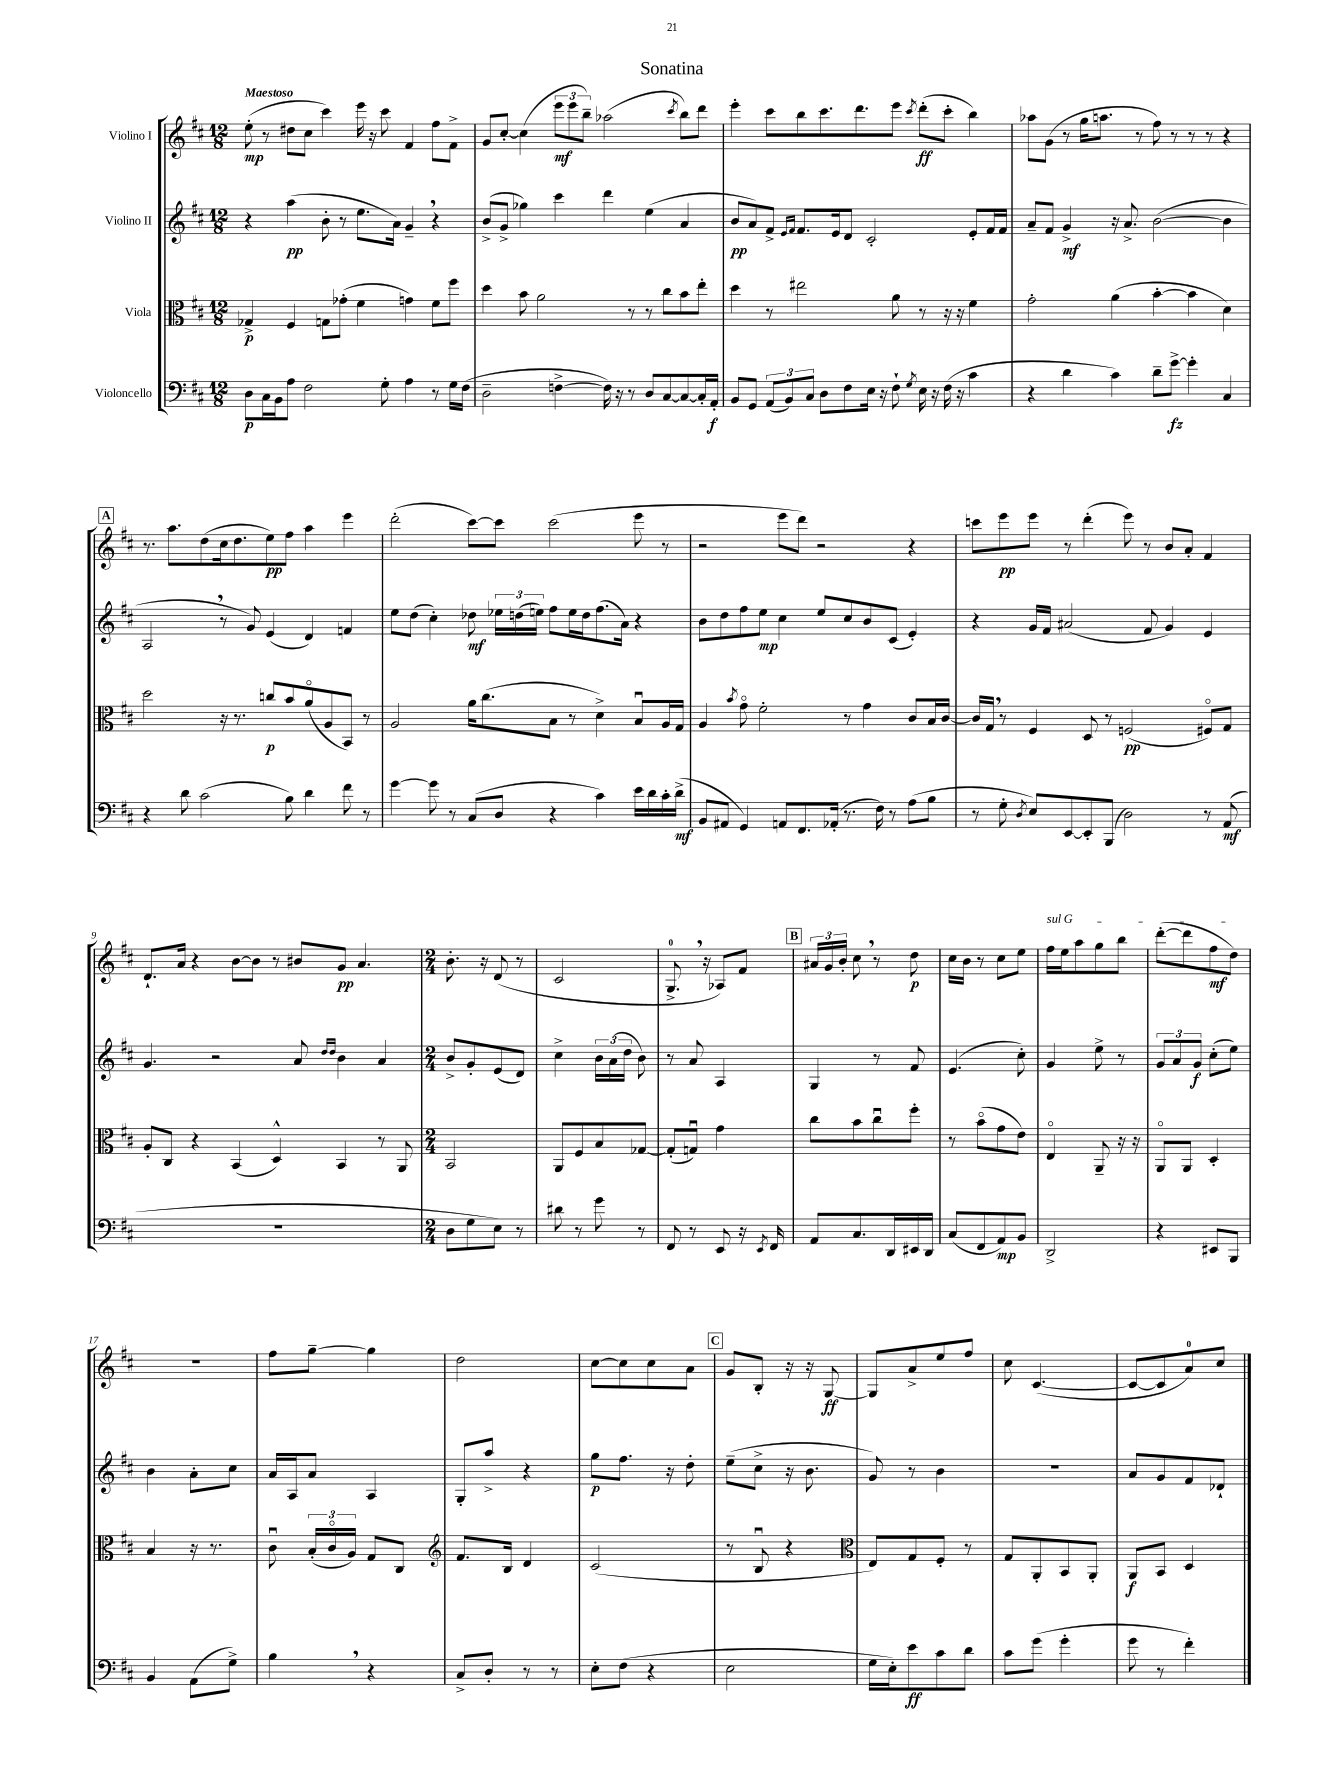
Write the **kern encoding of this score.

**kern	**kern	**kern	**kern
*staff4	*staff3	*staff2	*staff1
*clefF4	*clefC3	*clefG2	*clefG2
*k[f#c#]	*k[f#c#]	*k[f#c#]	*k[f#c#]
*M12/8	*M12/8	*M12/8	*M12/8
8D	4G-^	4r	(8ee'
16C#	.	.	8r
16BB	.	.	.
8A	4F#	(4aa	8dd#
2F#	.	.	8cc#
.	8G	8b'	4ccc#)
.	(8g-'	8r	.
.	4f#	8.ee	16eee
.	.	.	16r
8G'	.	.	8ccc#
.	.	16a)	.
4A	4g)	4g~	4f#
8r	8f#	4r	8ff#
16G	8ff#	.	8f#^
(16F#	.	.	.
=	=	=	=
2D~	4dd	(8b^	8g
.	.	8g^	[8cc#'
.	8b	4gg-)	(4cc#]
.	2a	.	.
[4F^	.	4ccc#	12eee
.	.	.	12eee
.	.	.	12bb~)
16F])	.	4ddd	(2aa-
16r	.	.	.
8r	8r	.	.
8D	8r	(4ee	.
[8C#	8cc#	.	.
.	.	.	8qccc#
8C#_	8b	4a	8bb)
16C#']	8ee'	.	8ddd
16AA'	.	.	.
=	=	=	=
8BB	4dd	8b	4eee'
8GG	.	8a)	.
(12AA	8r	8f#^	8ccc#
12BB)	.	.	.
.	.	16qqe	.
.	.	16qqf#	.
.	2ee#	8.f#	8bb
12C#	.	.	.
8D	.	.	8.ccc#
.	.	16e	.
8F#	.	8d	.
.	.	.	8.ddd
16E	.	2c#'	.
16r	.	.	.
8F#`	8a	.	8eee
8qG	.	.	8qccc#
16E	8r	.	(8ddd'
16r	.	.	.
(16F#	16r	.	8ccc#'
16r	16r	.	.
4c#	4f#	8e'	4bb)
.	.	16f#	.
.	.	16f#	.
=	=	=	=
4r	2g'	8a~	8aa-
.	.	8f#	(8g
4d	.	4g^	8r
.	.	.	16gg
.	.	.	8.aa
4c#)	(4a	16r	.
.	.	8.a^	.
.	.	.	8r
8d~	[4b'	([2b	8ff#)
[8g^	.	.	8r
4g']	4b]	.	8r
.	.	.	8r
4C#	4d)	4b]	4r
=	=	=	=
4r	2dd	2A	8.r
.	.	.	8.aa
8d	.	.	.
(2c#	.	.	(8dd
.	16r	8r	16cc#
.	8.r	.	8.dd
.	.	8g)	.
.	8cc	(4e	8ee)
8B)	8b	.	8ff#
4d	(8ao	4d)	4aa
.	8A	.	.
8f#	8BB)	4f	4eee
8r	8r	.	.
=	=	=	=
[4g	2A	8ee	(2ddd'
.	.	(8dd	.
8g]	.	4cc#')	.
8r	.	.	.
(8C#	16a	8dd-	[8ccc#)
.	(8.cc#	.	.
8D	.	24ee-	8ccc#]
.	.	(24dd	.
.	.	24ee)	.
4r	8B	8ff#	(2ccc#
.	8r	16ee	.
.	.	16dd	.
4c#)	4d^)	(8.ff#	.
.	.	16a)	.
16e	8Bu	4r	8eee
16d	.	.	.
16c#'	16A	.	8r
(16d^	16G	.	.
=	=	=	=
8BB	4A	8b	2r
8AA#	.	8dd	.
.	8qb	.	.
4GG)	8go	8ff#	.
.	2f#'	8ee	.
8AA	.	4cc#	8eee
8.FF#	.	.	8ddd)
.	.	8ee	2r
(16AA-'	.	.	.
8.r	8r	8cc#	.
.	4g	8b	.
16F#)	.	.	.
8r	.	(8c#	.
(8A	8c#	4e')	4r
8B	16B	.	.
.	[16c#	.	.
=	=	=	=
8r	16c#]	4r	8ccc
.	16G	.	.
8G'	8r	.	8eee
8qD	.	.	.
8E)	4F#	16g	8eee
.	.	16f#	.
[8EE	.	(2a#	8r
8EE']	8D	.	(4ddd'
(8BBB	8r	.	.
2D)	(2F	.	8eee)
.	.	8f#	8r
.	.	4g)	8b
.	.	.	8a'
8r	8F#o)	4e	4f#
(8AA	8G	.	.
=	=	=	=
1.r	8A'	4.g	8.d`
.	8C#	.	.
.	.	.	16a
.	4r	.	4r
.	.	2r	.
.	(4BB	.	[8b
.	.	.	8b]
.	4D^^)	.	8r
.	.	8a	8b#
.	.	16qqdd	.
.	.	16qqdd	.
.	4BB	4b	8g
.	.	.	4.a
.	8r	4a	.
.	8AA	.	.
=	=	=	=
*M2/4	*M2/4	*M2/4	*M2/4
8D	2BB	8b^	8.b'
8G	.	8g'	.
.	.	.	16r
8E)	.	(8e	(8d
8r	.	8d)	8r
=	=	=	=
8d#	8AA	4cc#^	2c#
8r	8F#	.	.
8g	8B	24b	.
.	.	(24a	.
.	.	24dd	.
8r	[8G-	8b)	.
=	=	=	=
8FF#	(8G-']	8r	8.G^
8r	8Gu)	8a	.
.	.	.	16r
8EE	4g	4A	8A-)
16r	.	.	8f#
8qEE	.	.	.
16FF#	.	.	.
=	=	=	=
8AA	8cc#	4G	24a#
.	.	.	24g
.	.	.	24b'
8.C#	8b	.	8cc#
.	8cc#u	8r	8r
16DD	.	.	.
16EE#	8ff#'	8f#	8dd
16DD	.	.	.
=	=	=	=
(8C#	8r	(4.e	16cc#
.	.	.	16b
8FF#	(8bo	.	8r
8AA)	8g	.	8cc#
8BB	8e)	8cc#')	8ee
=	=	=	=
2DD^	4Eo	4g	16ff#
.	.	.	16ee
.	.	.	8aa
.	8AA~	8ee^	8gg
.	16r	8r	8bb
.	16r	.	.
=	=	=	=
4r	8AAo	12g	([8ddd'
.	.	12a	.
.	8AA	.	8ddd]
.	.	12g	.
8EE#	4D'	(8cc#'	8ff#
8BBB	.	8ee)	8dd)
=	=	=	=
4BB	4B	4b	2r
(8AA	16r	8a'	.
.	8.r	.	.
8G^)	.	8cc#	.
=	=	=	=
4B	8c#u	16a	8ff#
.	.	16A	.
.	(24B'	8a	[8gg~
.	24c#o	.	.
.	24A)	.	.
4r	8G	4A	4gg]
.	8C#	.	.
=	=	=	=
*	*clefG2	*	*
8C#^	8.f#	8G'	2dd
8D'	.	8aa^	.
.	16B	.	.
8r	4d	4r	.
8r	.	.	.
=	=	=	=
8E'	(2c#	8gg	[8cc#
(8F#	.	8.ff#	8cc#]
4r	.	.	8cc#
.	.	16r	.
.	.	8dd'	8a
=	=	=	=
2E	8r	(8ee~	8g
.	8Bu	8cc#^	8B'
.	4r	16r	16r
.	.	8.b	16r
.	.	.	[8G
=	=	=	=
*	*clefC3	*	*
16G	8E)	8g)	8G]
16E')	.	.	.
8e	8G	8r	8a^
8c#	8F#'	4b	8ee
8d	8r	.	8ff#
=	=	=	=
8c#	8G	2r	8cc#
(8g	8AA'	.	([4.c#
4g'	8BB	.	.
.	8AA'	.	.
=	=	=	=
8g	8AA	8a	8c#_
8r	8BB	8g	8c#]
4f#')	4D	8f#	8a)
.	.	8d-`	8cc#
==	==	==	==
*-	*-	*-	*-
